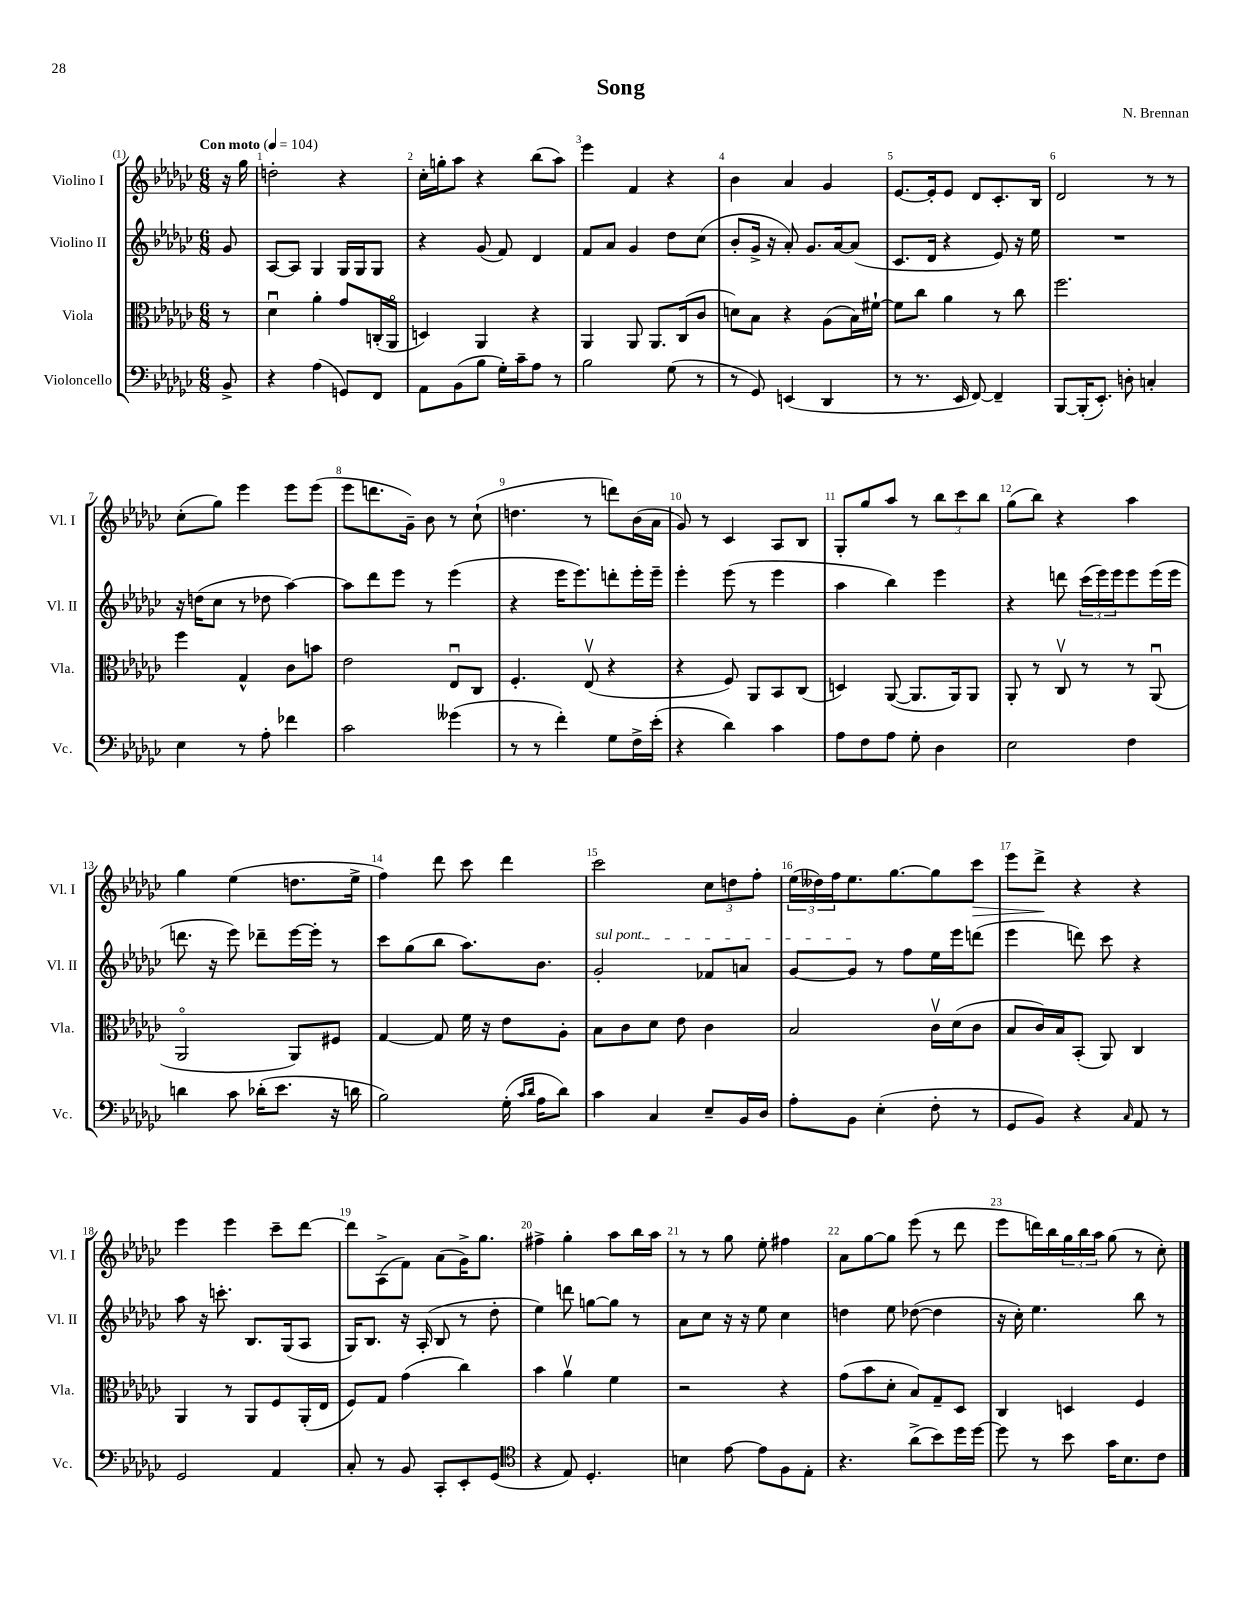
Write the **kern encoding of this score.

**kern	**kern	**kern	**kern	**dynam
*part4	*part3	*part2	*part1	*part1
*staff4	*staff3	*staff2	*staff1	*staff1
*I"Violoncello	*I"Viola	*I"Violino II	*I"Violino I	*
*I'Vc.	*I'Vla.	*I'Vl. II	*I'Vl. I	*
*clefF4	*clefC3	*clefG2	*clefG2	*
*k[b-e-a-d-g-c-]	*k[b-e-a-d-g-c-]	*k[b-e-a-d-g-c-]	*k[b-e-a-d-g-c-]	*
*M6/8	*M6/8	*M6/8	*M6/8	*
*MM104	*MM104	*MM104	*MM104	*
=	=	=	=	=
!	!	!	!LO:TX:a:B:t=Con moto	!
8BB-^/	8r	8g-/	16r	.
.	.	.	16gg-\	.
=1	=1	=1	=1	=1
4r	4d-u\	[8A-/L	2ddn'\	.
.	.	8A-/J]	.	.
(4A-\	4a-'\	4G-/	.	.
8GGn/L)	8g-/L	16G-/LL	4r	.
.	.	16G-/J	.	.
8FF/J	(16Cn'/L	8G-/J	.	.
.	16AA-/JJ	.	.	.
=2	=2	=2	=2	=2
8AA-\L	4Dn/)	4r	16cc-'\LL	.
.	.	.	16ggn'\J	.
(8BB-\	.	.	8aa-\J	.
8B-\J	4AA-/	(8g-/	4r	.
16G-'\LL)	.	8f/)	.	.
16c-~\J	.	.	.	.
8A-\J	4r	4d-/	(8bb-\L	.
8r	.	.	8aa-\J)	.
=3	=3	=3	=3	=3
2B-\	4AA-/	8f/L	4eee-\	.
.	.	8a-/J	.	.
.	8AA-/	4g-/	4f/	.
.	8.AA-/L	.	.	.
(8G-\	.	8dd-\L	4r	.
.	(16C-/k	.	.	.
8r	8c-/J	(8cc-\J	.	.
=4	=4	=4	=4	=4
8r	8dn\L)	8b-'/L	4b-\	.
8GG-/)	8B-\J	16g-^/Jk	.	.
.	.	16r	.	.
(4EEn/	4r	8a-'/)	4a-/	.
.	.	8.g-/L	.	.
4DD-/	(8A-\L	.	4g-/	.
.	.	[16a-/k	.	.
.	16B-\L)	(8a-/J]	.	.
.	[16f#X`\JJ	.	.	.
=5	=5	=5	=5	=5
8r	8f#\L]	8.c-/L	[8.e-/L	.
8.r	8cc-\J	.	.	.
.	.	16d-/Jk	16e-'/k]	.
.	4a-\	4r	8e-/J	.
16EE-/	.	.	.	.
[8FF/)	.	.	8d-/L	.
4FF~/]	8r	8e-/)	8.c-'/	.
.	8cc-\	16r	.	.
.	.	16ee-\	16B-/Jk	.
=6	=6	=6	=6	=6
[8BBB-/L	2.ff\	2.r	2d-/	.
(16BBB-'/K]	.	.	.	.
8.EE-'/J)	.	.	.	.
8Dn'\	.	.	.	.
4Cn'/	.	.	8r	.
.	.	.	8r	.
!!LO:LB:g=z
=7	=7	=7	=7	=7
4E-\	4ff\	16r	(8cc-'\L	.
.	.	(16ddn\KL	.	.
.	.	8cc-\J	8gg-\J)	.
8r	4G-^^/	8r	4eee-\	.
8A-'\	.	8dd-X\	.	.
4f-X\	8c-\L	[4aa-\)	8eee-\L	.
.	8bn\J	.	(8eee-\J	.
=8	=8	=8	=8	=8
2c-\	2e-\	8aa-\L]	8eee-\L	.
.	.	8ddd-\	8.dddn\	.
.	.	8eee-\J	.	.
.	.	.	16g-~\Jk)	.
.	.	8r	8b-\	.
(4g--X\	8E-u/L	(4eee-\	8r	.
.	8C-/J	.	(8cc-`\	.
=9	=9	=9	=9	=9
8r	4.F'/	4r	4.ddn\	.
8r	.	.	.	.
4f'\)	.	16eee-\KL	.	.
.	.	8.eee-\)	.	.
.	(8E-v/	.	8r	.
8G-\L	4r	8dddn'\	8dddn\L)	.
16F^\L	.	16eee-'\L	(16b-\L	.
(16e-'\JJ	.	16eee-~\JJ	16a-\JJ	.
=10	=10	=10	=10	=10
4r	4r	4eee-'\	8g-/)	.
.	.	.	8r	.
4d-\)	8F/)	(8eee-\	4c-/	.
.	8AA-/L	8r	.	.
4c-\	8BB-/	4eee-\	8A-/L	.
.	(8C-/J	.	8B-/J	.
=11	=11	=11	=11	=11
8A-\L	4Dn/)	4aa-\	8G-'/L	.
8F\	.	.	8gg-/	.
8A-\J	([8AA-/	4bb-\)	8aa-/J	.
8G-'\	8.AA-/L]	.	8r	.
4D-\	.	4eee-\	12bb-\L	.
.	16AA-/k)	.	.	.
.	.	.	12ccc-\	.
.	8AA-/J	.	.	.
.	.	.	12bb-\J	.
=12	=12	=12	=12	=12
2E-\	8AA-'/	4r	(8gg-\L	.
.	8r	.	8bb-\J)	.
.	8C-v/	8dddn\	4r	.
.	8r	(24ccc-\LL	.	.
.	.	24eee-\)	.	.
.	.	24eee-\J	.	.
4F\	8r	8eee-\	4aa-\	.
.	(8AA-u/	(16eee-\L	.	.
.	.	16eee-\JJ	.	.
!!LO:LB:g=z
=13	=13	=13	=13	=13
4dn\	2AA-/	8.dddn\	4gg-\	.
.	.	16r	.	.
8c-\	.	8eee-\)	(4ee-\	.
(16d-X'\KL	.	8ddd-X~\L	.	.
8.e-\J	.	.	.	.
.	8AA-/L)	[16eee-\L	8.ddn\L	.
.	.	16eee-'\JJ]	.	.
16r	8F#X/J	8r	.	.
16dn\	.	.	16ee-^\Jk	.
=14	=14	=14	=14	=14
2B-\)	[4G-/	8ccc-\L	4ff\)	.
.	.	(8gg-\	.	.
.	8G-/]	8bb-\J	8ddd-\	.
.	16f\	8.aa-\L)	8ccc-\	.
.	16r	.	.	.
(16G-'\	8e-\L	.	4ddd-\	.
16qqc-/LL	.	.	.	.
16qqd-/JJ	.	.	.	.
16A-\KL	.	8.b-\J	.	.
8d-\J)	8A-'\J	.	.	.
=15	=15	=15	=15	=15
!	!	!LO:TX:a:i:t=sul pont.	!	!
4c-\	8B-\L	2g-'/	2ccc-\	.
.	8c-\	.	.	.
4C-/	8d-\J	.	.	.
.	8e-\	.	.	.
8E-~/L	4c-\	8f-X/L	12cc-\L	.
.	.	.	12ddn\	.
16BB-/L	.	8an/J	.	.
.	.	.	12ff'\J	.
16D-/JJ	.	.	.	.
=16	=16	=16	=16	=16
8A-'\L	2B-/	[8g-/L	(24ee-\LL	.
.	.	.	24dd--X\)	.
.	.	.	24ff\J	.
8BB-\J	.	8g-/J]	8.ee-\	.
(4E-'\	.	8r	.	.
.	.	.	[8.gg-\	.
.	.	8ff\L	.	.
8F'\	16c-v\LL	16ee-\L	8gg-\]	.
.	(16d-\J	16eee-\J	.	.
!	!	!	!	!LO:HP:b
8r	8c-\J	(8dddn\J	8ccc-\J	>
=17	=17	=17	=17	=17
8GG-/L	8B-/L	4eee-\	8eee-\L	.
8BB-/J)	16c-/L)	.	8ddd-^\J	.
.	16B-/J	.	.	.
4r	(8BB-'/J	8dddn\)	4r	]
.	8AA-/)	8ccc-\	.	.
16qqC-/	.	.	.	.
8AA-/	4C-/	4r	4r	.
8r	.	.	.	.
!!LO:LB:g=z
=18	=18	=18	=18	=18
2GG-/	4AA-/	8aa-\	4eee-\	.
.	.	16r	.	.
.	.	8.cccn'\	.	.
.	8r	.	4eee-\	.
.	8AA-/L	8.B-/L	.	.
4AA-/	8F/	.	8ccc-~\L	.
.	.	(16G-/k	.	.
.	(16AA-'/L	8A-/J	[8ddd-\J	.
.	16E-/JJ	.	.	.
=19	=19	=19	=19	=19
8C-'/	8F/L)	16G-/KL)	8ddd-\L]	.
.	.	8.B-/J	.	.
8r	8G-/J	.	(8A-^\	.
8BB-/	(4g-\	16r	8f\J)	.
.	.	(16A-'/	.	.
8CC-'/L	.	8B-/	(8a-\L	.
8EE-'/	4cc-\)	8r	16g-^\K)	.
.	.	.	8.gg-\J	.
(8GG-/J	.	8dd-'\	.	.
=20	=20	=20	=20	=20
*clefC4	*	*	*	*
4r	4b-\	4ee-\)	4ff#X^\	.
8E-/)	4a-v\	8dddn\	4gg-'\	.
4.D-'/	.	[8ggn\L	.	.
.	4f\	8gg\J]	8aa-\L	.
.	.	8r	16bb-\L	.
.	.	.	16aa-\JJ	.
=21	=21	=21	=21	=21
4Bn\	2r	8a-\L	8r	.
.	.	8cc-\J	8r	.
[8e-\	.	16r	8gg-\	.
.	.	16r	.	.
8e-\L]	.	8ee-\	8ee-'\	.
8F\	4r	4cc-\	4ff#X\	.
8E-'\J	.	.	.	.
=22	=22	=22	=22	=22
4.r	(8g-\L	4ddn\	8a-\L	.
.	8b-\	.	[8gg-\	.
.	8d-'\J	8ee-\	8gg-\J]	.
(8a-^\L	8B-/L)	([8dd-X\	(8eee-\	.
8b-\)	8G-~/	4dd-\]	8r	.
16dd-\L	8D-/J	.	8ddd-\	.
[16dd-\JJ	.	.	.	.
=23	=23	=23	=23	=23
8dd-\]	4C-/	16r	8eee-\L	.
.	.	16cc-'\)	.	.
8r	.	4.ee-\	16dddn\L)	.
.	.	.	16bb-\	.
8b-\	4Dn/	.	24gg-\	.
.	.	.	24bb-\	.
.	.	.	24aa-\JJ	.
16g-\KL	.	.	(8gg-\	.
8.B-\	.	.	.	.
.	4F/	8bb-\	8r	.
8c-\J	.	8r	8cc-'\)	.
==	==	==	==	==
*-	*-	*-	*-	*-
